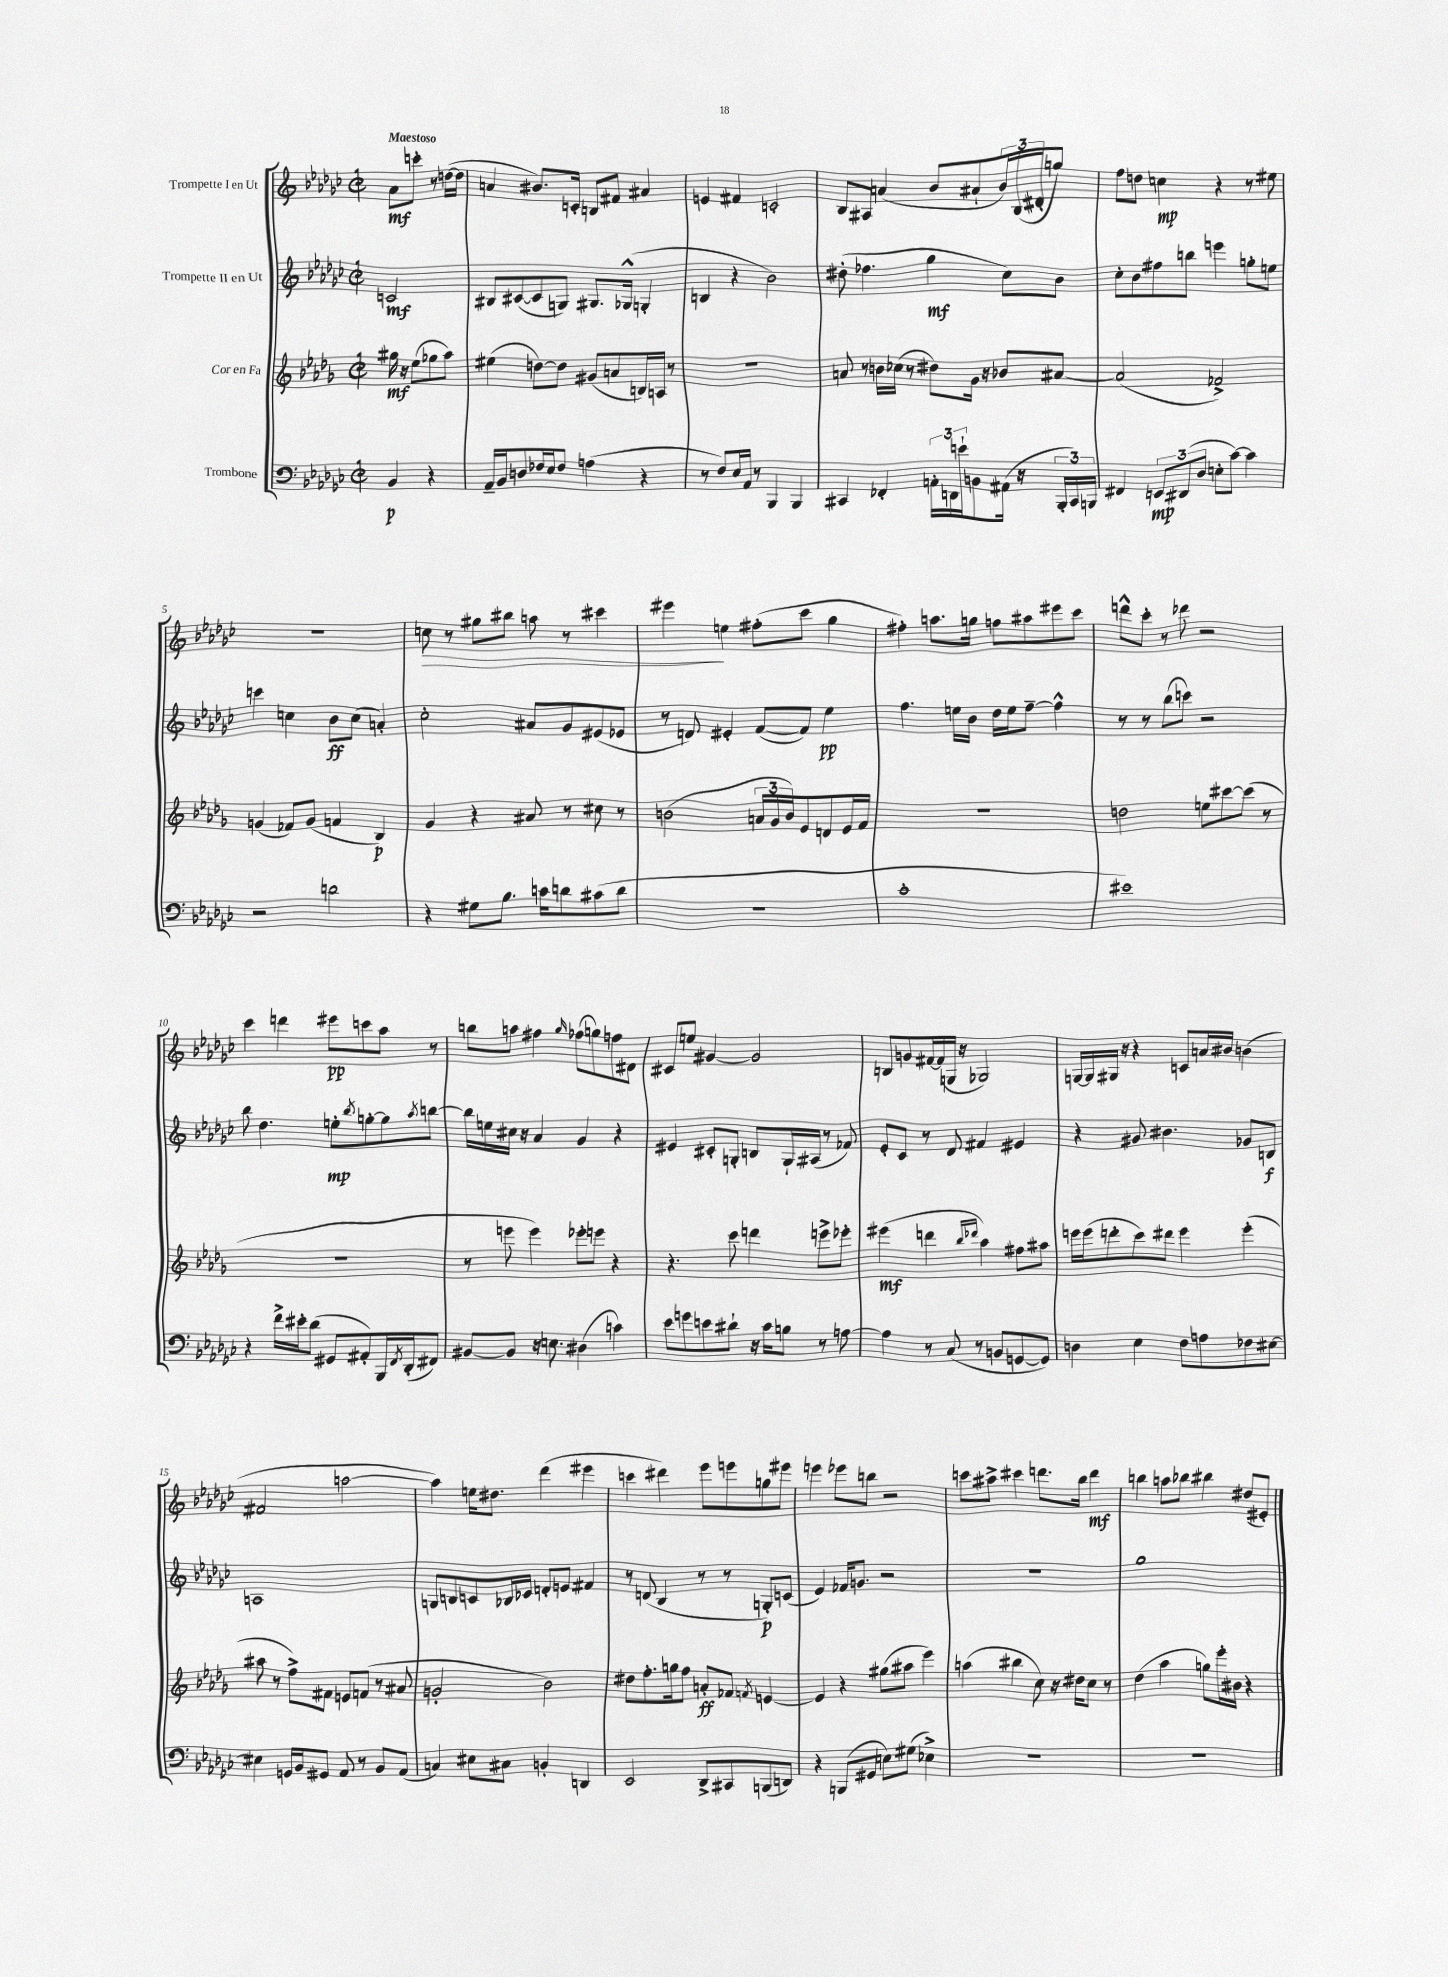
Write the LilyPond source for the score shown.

<<
\new StaffGroup <<
\new Staff = "s0" \with { instrumentName = "Trompette I en Ut" } {
    \clef treble \key ges \major \defaultTimeSignature \time 2/2 \partial 2 \tempo "Maestoso"
    aes'8\mf c'''8-. r8 d''16~( d''16 |
    a'4 bis'8.) c'16-. b8 fis'8 ais'4 |
    e'4 fis'4 c'2-. |
    bes8 ais8 a'4( bes'8 ais'8-! \tuplet 3/2 { bes'16) bes16( dis'16-. } g''8) |
    f''8 d''8 c''4\mp r4 r8 eis''8 |
    R1 |
    c''8\> r8 gis''8 bis''8 a''8 r8 cis'''4 |
    eis'''4\! e''4 fis''8-.( ces'''8 ges''4 |
    fis''4-.) a''8. g''16 f''8 ais''8 eis'''8 ces'''8 |
    d'''8-^ ces'''8-. r8 des'''8 r2 |
    ces'''4 d'''4 eis'''8\pp c'''8 aes''8 r8 |
    b''8 a''8 fis''4 \grace { ges''16 } fes''8( g''8) f''8 dis'8 |
    cis'8 e''8 gis'4~ gis'2 |
    b8 g'8 fis'16~ fis'16( g16 r16 ges2) |
    g16~ g16 gis16 r16 r4 c'8 a'16 bis'16 b'4( |
    fis'2 a''2~ |
    a''4) e''16 dis''8. des'''4( eis'''4 |
    c'''4 dis'''4) ees'''8 e'''8 g''8 eis'''8 |
    e'''4 ees'''8 b''8 r2 |
    c'''8 ais''8-> cis'''4 d'''8. bes''16 d'''4\mf |
    b''4 a''8 bes''8 bis''4 dis''8( eis'8-.) \bar "|." |
}
\new Staff = "s1" \with { instrumentName = "Trompette II en Ut" } {
    \clef treble \key ges \major \defaultTimeSignature \time 2/2 \partial 2
    c'2\mf |
    bis8 cis'8~( cis'8 g8) gis8. ges16-^( g4-. |
    b4 r4 bes'2) |
    dis''8-.( fes''4. ges''4\mf ces''8) bes'8 |
    ces''8-. bes'8 fis''8 b''8 e'''4 g''8-. e''8 |
    c'''4 c''4 bes'8\ff c''8( a'4-.) |
    ces''2-. ais'8 ges'8 eis'8( ees'8 |
    r8 d'8) eis'4-. f'8~( f'8) ees''4\pp |
    f''4. e''16 bes'16 des''16 e''16 f''8~-- f''4-^ |
    r8 r8 bes''8( c'''8) r2 |
    bes''8 des''4. e''8-.\mp \acciaccatura { bes''8 } g''8~-. g''8 \acciaccatura { aes''8 } b''8~ |
    b''16 e''16 cis''16 r16 aes'4 ges'4 r4 |
    eis'4 cis'8-. g8-. b8 g16-! ais16( r8 fes'8) |
    ees'8-. ces'8 r8 des'8 fis'4 eis'4 |
    r4 gis'8 bis'4. ges'8 b8\f |
    a1 |
    g8 b8 c'8 bes16 ces'16 d'8-. e'8 fis'4 |
    r8 d'8( bes4 r8 r8 g8-.\p) c'8( |
    ees'4) fes'16 g'8. r2 |
    R1 |
    ges''1 \bar "|." |
}
\new Staff = "s2" \with { instrumentName = "Cor en Fa" } {
    \clef treble \key des \major \defaultTimeSignature \time 2/2 \partial 2
    gis''16\mf r16 ees''8( ges''8 aes''8) |
    eis''4( d''8~) d''8 gis'8( a'8 b16) a16 r8 |
    R1 |
    a'8 r8 b'16 ces''16( r8 dis''8) ges'16 r16 bes'8 ais'8~ |
    ais'2( fes'2->) |
    g'4( fes'8) g'8( f'4 bes4\p) |
    ges'4 r4 ais'8 r8 cis''8 r8 |
    b'2( \tuplet 3/2 { a'16 ges'16 b'16) } ees'8 d'8 ees'16 f'16 |
    r1 |
    d''2 e''8 cis'''8~ cis'''8( r8 |
    r1 |
    r8 e'''8 e'''4) ees'''8-. e'''8 r4 |
    r4. c'''8 d'''4 e'''8-> ees'''8-. |
    eis'''4\mf( d'''4 \grace { bes''16 des'''16 } aes''4) fis''8 ais''8 |
    e'''16 e'''16( d'''8-. c'''8) dis'''8 e'''4 e'''4-.( |
    ais''8 r8 f''8->) fis'8 e'8 f'8( r8 ais'8 |
    g'2-. bes'2) |
    dis''8 f''8.-. g''16 f''8 a'8-.\ff fes'8 \acciaccatura { f'8 } e'4~ |
    e'4 r4 gis''8( ais''8 ees'''4) |
    a''4( bis''4 c''8) r16 dis''16 c''8 r8 |
    des''4( aes''4 g''8) ees'''16-. bis'16 r4 \bar "|." |
}
\new Staff = "s3" \with { instrumentName = "Trombone" } {
    \clef bass \key ges \major \defaultTimeSignature \time 2/2 \partial 2
    bes,4\p r4 |
    aes,16-- bes,16 d8 fes16 ees16 fes8 a4( r4 |
    r8 f8) ees16 aes,16 r8 bes,,4 bes,,4 |
    cis,4 fes,4-. \tuplet 3/2 { a,16-. d,16 e'16-! } b,8 ais,16( r16 \tuplet 3/2 { bes,,16-. cis,16) b,,16 } |
    fis,4 \tuplet 3/2 { e,8\mp dis,8( des8 } e8-. ces'8~) ces'4 |
    r2 d'2 |
    r4 gis8 bes8. c'16 d'8 cis'8( d'8 |
    r1 |
    ces'1-. |
    eis'1) |
    r4 f'16-> eis'16-. des'8( gis,8 ais,8-.) bes,,16 \acciaccatura { f,8 } des,16-.( fis,8) |
    bis,8~ bis,8 r16 e8. dis4( c'4) |
    ees'8 g'8 e'8 dis'8-! r16 ces'16 b8 r8 a8~ |
    a4 r8 ces8( r8 b,8 g,8~ g,8) |
    d4 ees4 f8 a8 fes8 eis8~ |
    eis4 g,16 bes,16 gis,8 aes,8 r8 bes,8 aes,8( |
    c4) eis8 cis8 b,4-. d,4 |
    ees,2 des,8-> cis,8 b,,8( d,8) |
    r4 b,,8( gis,8 e8) gis8( ees4->) |
    R1 |
    R1 \bar "|." |
}
>>
>>
